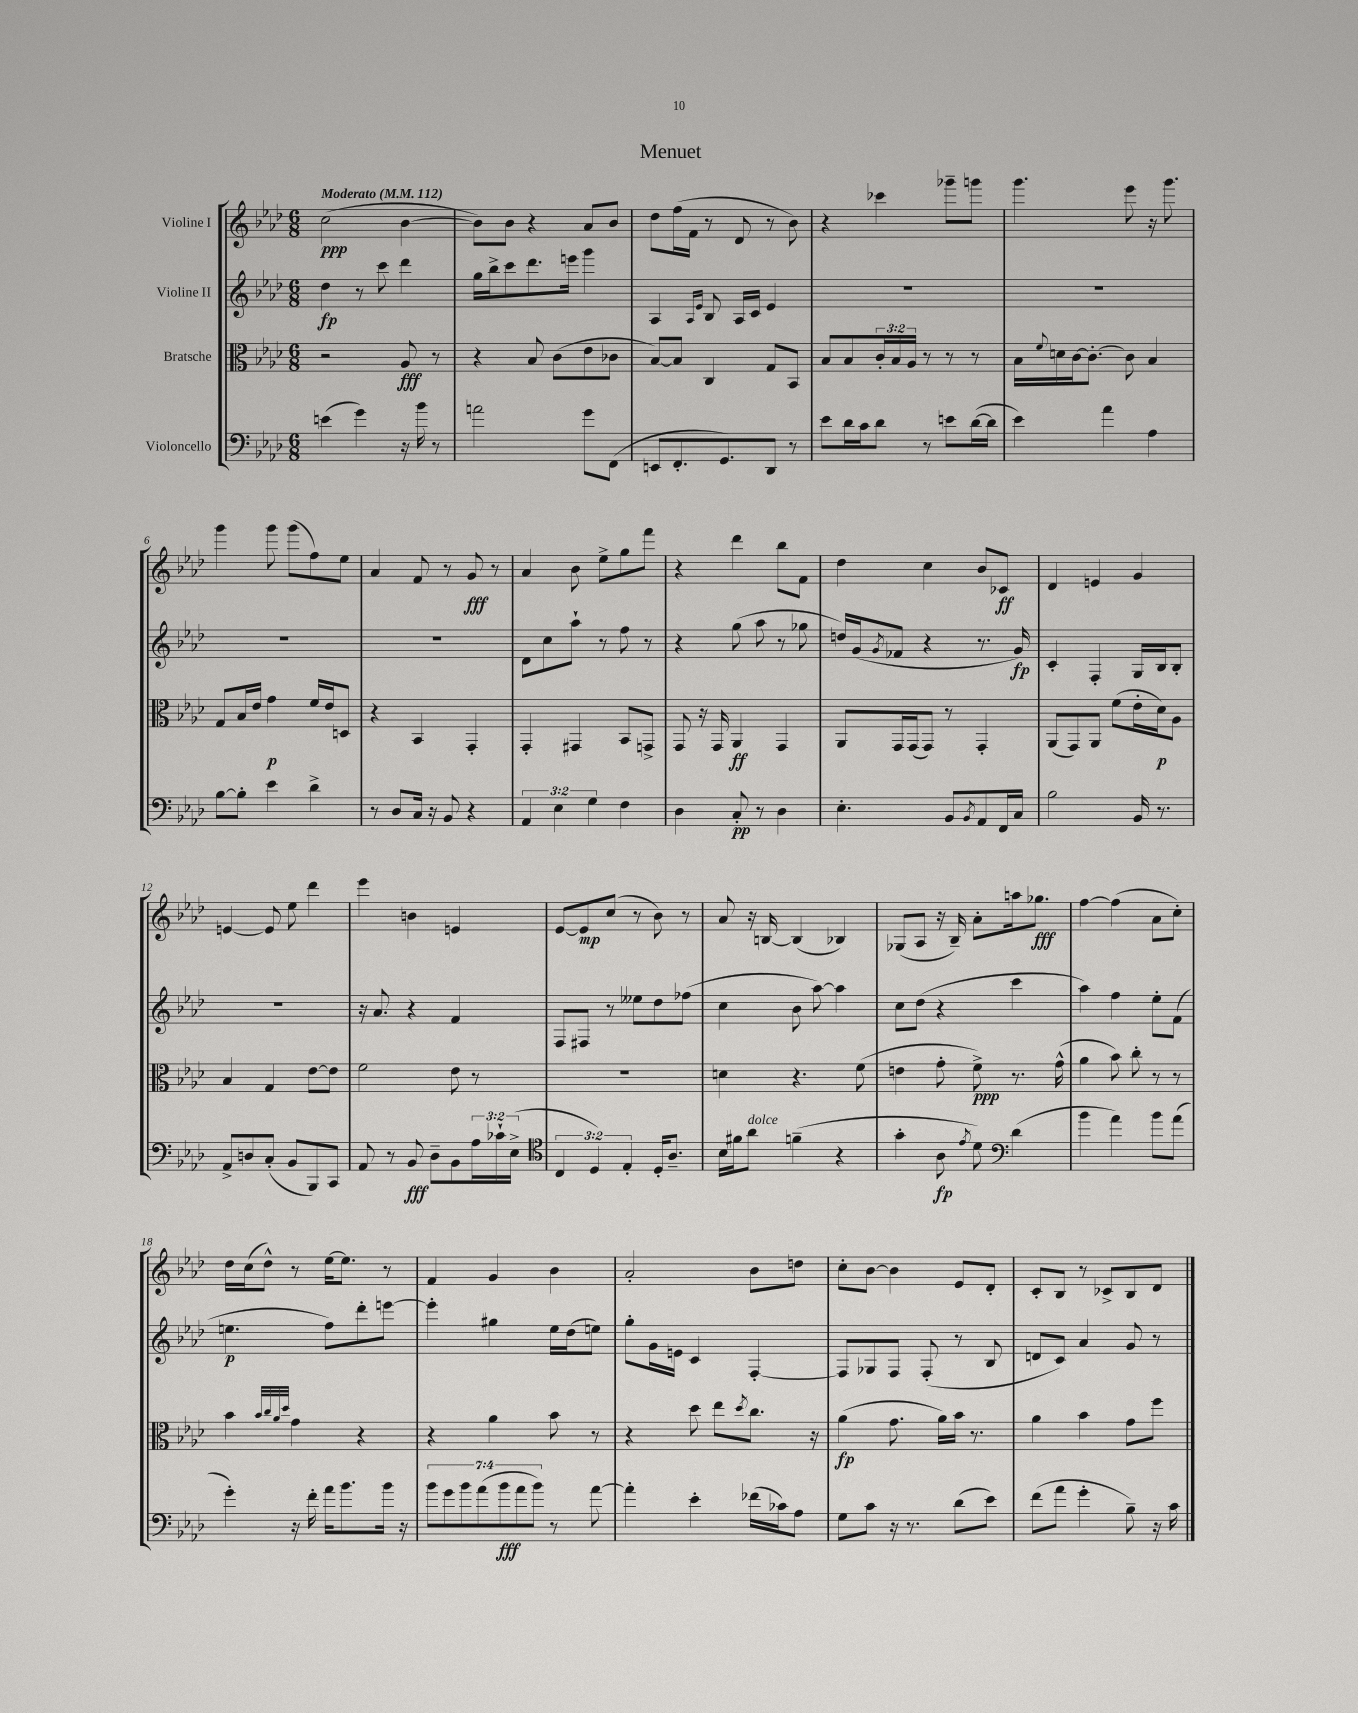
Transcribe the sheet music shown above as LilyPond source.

\header { title = "Menuet" }
<<
\new StaffGroup <<
\new Staff = "s0" \with { instrumentName = "Violine I" } {
    \clef treble \key aes \major \numericTimeSignature \time 6/8 \tempo "Moderato" 4 = 112
    c''2\ppp( bes'4~ |
    bes'8) bes'8 r4 aes'8 bes'8 |
    des''8 f''16( f'16 r8 des'8 r8 bes'8) |
    r4 ces'''4 ges'''8-- g'''8 |
    g'''4. ees'''8 r16 g'''8. |
    g'''4 g'''8 g'''8( f''8) ees''8 |
    aes'4 f'8 r8 g'8\fff r8 |
    aes'4 bes'8 ees''8-> g''8 f'''8 |
    r4 des'''4 bes''8 f'8 |
    des''4 c''4 bes'8 ces'8\ff |
    des'4 e'4 g'4 |
    e'4~ e'8 ees''8 des'''4 |
    ees'''4 b'4 e'4 |
    ees'8~ ees'8\mp c''8( r8 bes'8) r8 |
    aes'8 r16 b16~ b4( bes4) |
    ges8( aes8 r16 bes16--) aes'8-. a''16 ges''8.\fff |
    f''4~ f''4( aes'8 c''8-.) |
    des''16 c''16( des''8-^) r8 ees''16~ ees''8. r8 |
    f'4 g'4 bes'4 |
    aes'2-. bes'8 d''8 |
    c''8-. bes'8~ bes'4 ees'8 des'8-. |
    c'8-. bes8 r8 ces'8-> bes8 des'8 \bar "|." |
}
\new Staff = "s1" \with { instrumentName = "Violine II" } {
    \clef treble \key aes \major \numericTimeSignature \time 6/8
    des''4\fp r8 c'''8 des'''4 |
    g''16 bes''16-> c'''8 des'''8. e'''16 g'''4 |
    aes4 \grace { aes16 ees'16 } bes8 aes16 c'16 ees'4 |
    R2. |
    R2. |
    R2. |
    R2. |
    des'8 c''8 aes''8-! r8 f''8 r8 |
    r4 g''8( aes''8 r8 ges''8 |
    d''16) g'16( \acciaccatura { g'8 } fes'8 r4 r8. g'16\fp) |
    c'4-. f4-. g16 bes16 bes8-. |
    R2. |
    r16 aes'8. r4 f'4 |
    f8 fis8 r8 eeses''8 des''8 fes''8( |
    c''4 bes'8 aes''8~) aes''4 |
    c''8 des''8( r4 c'''4 |
    aes''4) f''4 ees''8-. f'8( |
    e''4.\p f''8) des'''8-. e'''8~ |
    e'''4-. gis''4 ees''16 des''16( e''8) |
    g''8-. g'16 e'16 c'4 f4~-. |
    f8 ges8 f8 f8-.( r8 bes8 |
    d'8 c'8) aes'4 g'8 r8 \bar "|." |
}
\new Staff = "s2" \with { instrumentName = "Bratsche" } {
    \clef alto \key aes \major \numericTimeSignature \time 6/8 \override Staff.TupletNumber.text = #tuplet-number::calc-fraction-text
    r2 aes8\fff r8 |
    r4 bes8 c'8( ees'8 ces'8 |
    bes8~) bes8 c4 g8 bes,8 |
    bes8 bes8 \tuplet 3/2 { c'16-. bes16 aes16 } r8 r8 r8 |
    bes16 \appoggiatura { f'8 } d'16 c'16~ c'8.~-. c'8 bes4 |
    g8 bes16 ees'16 g'4\p f'16 ees'16 d8 |
    r4 bes,4 g,4-. |
    g,4-. gis,4 bes,8 g,8-> |
    g,8 r16 g,16 aes,4\ff g,4 |
    aes,8 g,16 g,16( g,8) r8 g,4-. |
    aes,8( g,8) aes,8 f'8( ees'16-. des'16\p) aes8 |
    bes4 g4 ees'8~ ees'8 |
    f'2 ees'8 r8 |
    R2. |
    d'4 r4. f'8( |
    e'4 g'8-. f'8->\ppp) r8. g'16-^( |
    aes'4 bes'8) c''8-. r8 r8 |
    bes'4 \grace { bes'32 c''32 aes'32 des''32 } g'4 r4 |
    r4 aes'4 bes'8 r8 |
    r4 des''8 ees''8 \acciaccatura { des''8 } c''8. r16 |
    aes'4\fp( g'8. aes'16) bes'16 r8. |
    aes'4 bes'4 g'8 f''8 \bar "|." |
}
\new Staff = "s3" \with { instrumentName = "Violoncello" } {
    \clef bass \key aes \major \numericTimeSignature \time 6/8 \override Staff.TupletNumber.text = #tuplet-number::calc-fraction-text
    e'4( g'4) r16 bes'16 r8 |
    a'2 g'8 f,8( |
    e,8 f,8.-. g,8.) des,8 r8 |
    ees'8 des'16 c'16 des'8 r8 e'8 des'16~( des'16 |
    ees'4) aes'4 aes4 |
    bes8~ bes8-. ees'4 des'4-> |
    r8 des8 c16 r16 bes,8 r4 |
    \tuplet 3/2 { aes,4 ees4 g4 } f4 |
    des4 c8-.\pp r8 des4 |
    ees4.-. bes,8 \acciaccatura { bes,8 } aes,8 f,16 c16 |
    bes2 bes,16 r8. |
    aes,8-> d8 c8-.( bes,8 bes,,8) c,8 |
    aes,8 r8 bes,8\fff des8-- bes,8 \tuplet 3/2 { aes16 ces'16-! ees16->( } |
    \clef tenor \tuplet 3/2 { c4 des4) ees4-. } des16-. aes8.-- |
    bes16 fis'16 aes'8^\markup { \italic "dolce" } f'4--( r4 |
    g'4-. aes8\fp \acciaccatura { ees'8 } des'8) \clef bass des'4( |
    bes'4 aes'4) bes'8 aes'8( |
    g'4-.) r16 f'16-. aes'16 bes'8. bes'16 r16 |
    \tuplet 7/4 { bes'8 g'8 bes'8 aes'8( bes'8\fff aes'8 bes'8) } r8 aes'8~ |
    aes'4-. ees'4-. fes'16( ces'16) aes8 |
    g8 c'8 r16 r8. des'8( ees'8) |
    f'8( aes'8 g'4-. bes8--) r16 c'16 \bar "|." |
}
>>
>>
